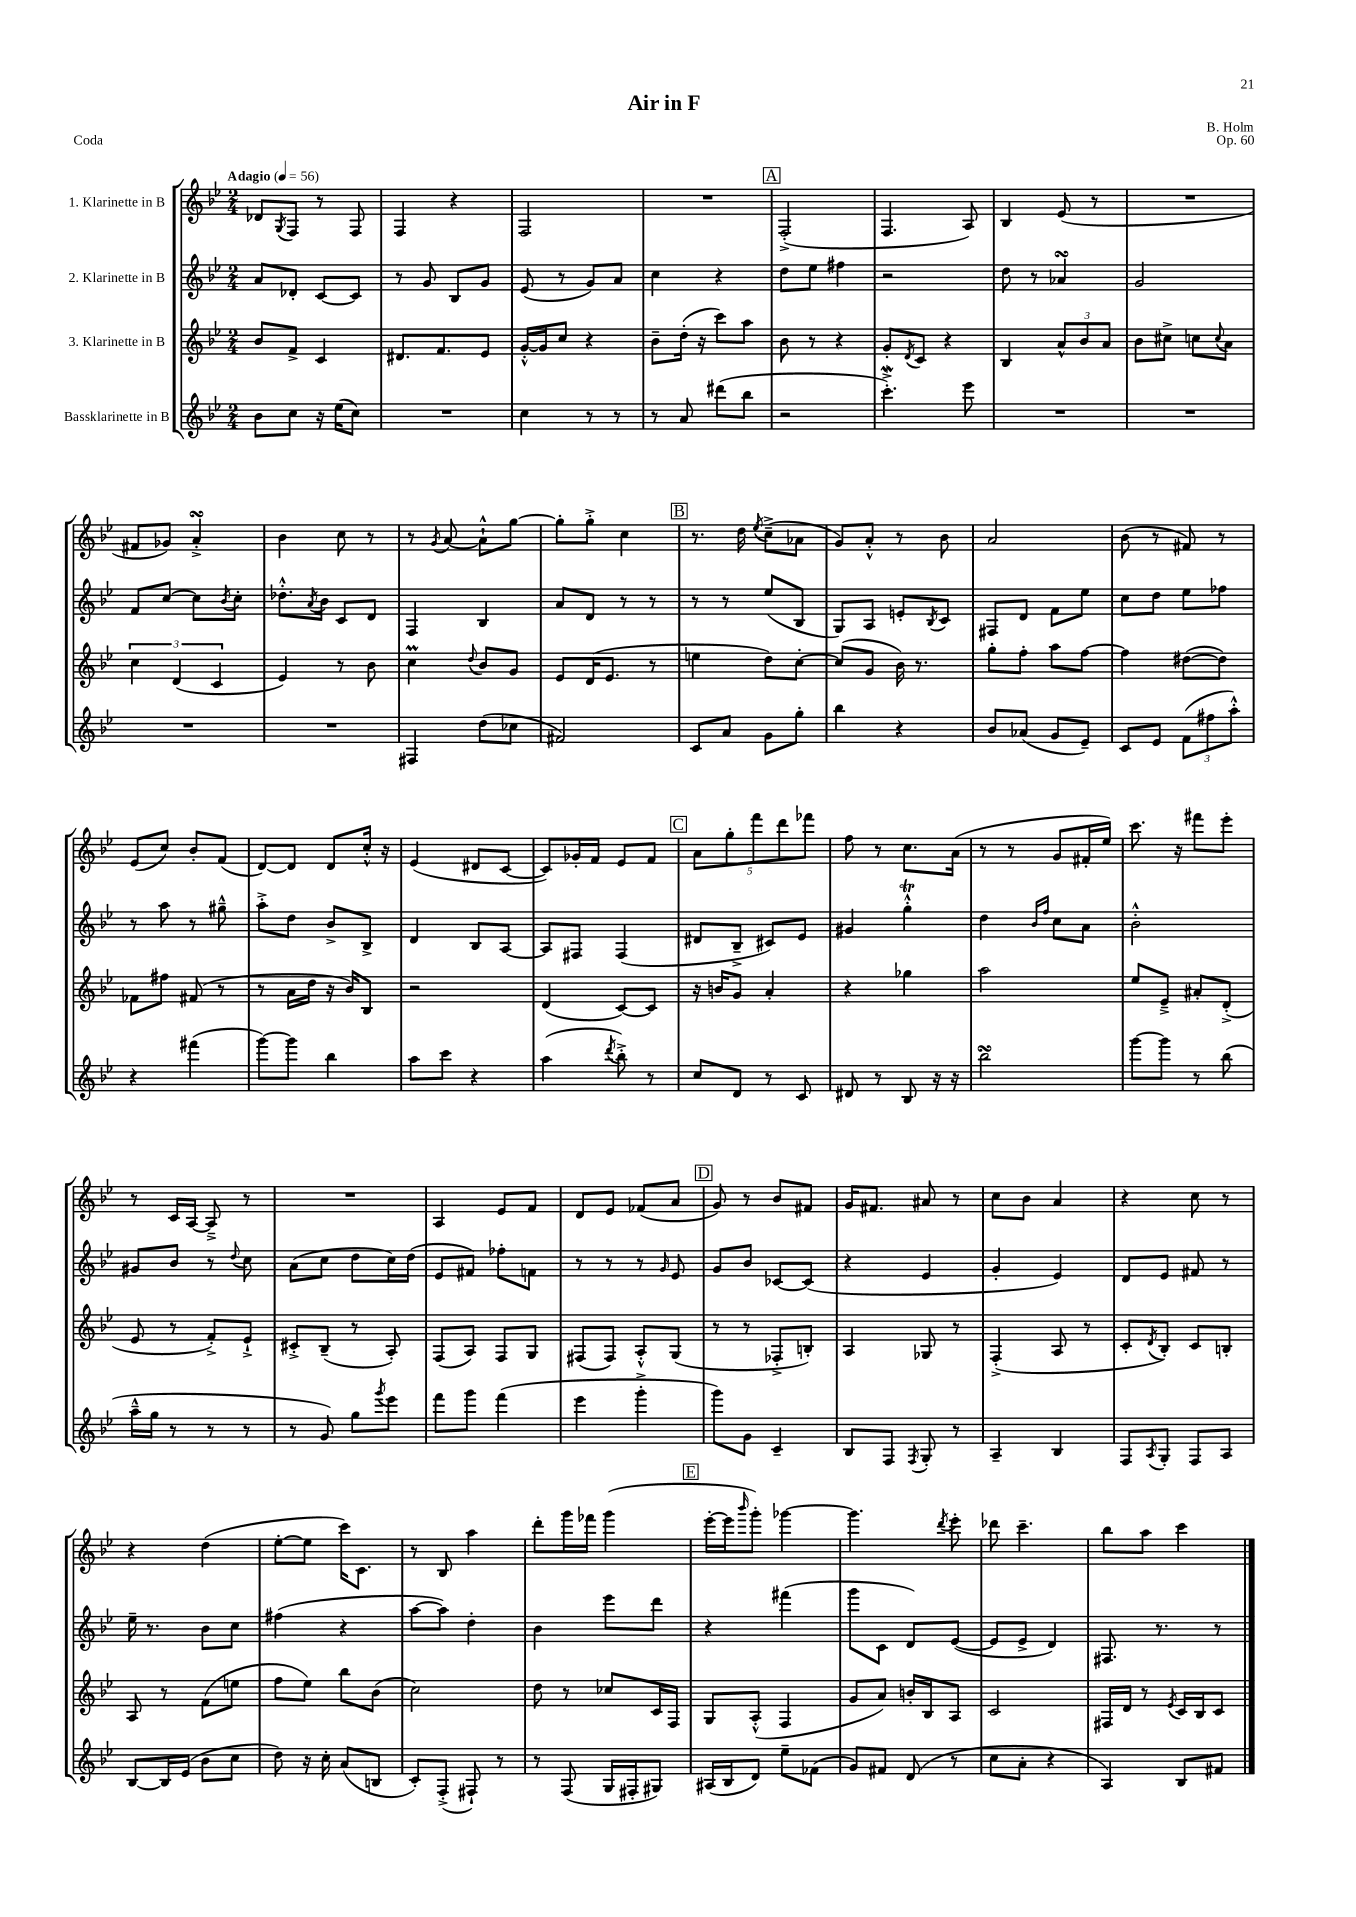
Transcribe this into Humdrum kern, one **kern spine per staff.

**kern	**kern	**kern	**kern
*part4	*part3	*part2	*part1
*staff4	*staff3	*staff2	*staff1
*I"Bassklarinette in B	*I"3. Klarinette in B	*I"2. Klarinette in B	*I"1. Klarinette in B
*clefG2	*clefG2	*clefG2	*clefG2
*k[b-e-]	*k[b-e-]	*k[b-e-]	*k[b-e-]
*M2/4	*M2/4	*M2/4	*M2/4
*MM56	*MM56	*MM56	*MM56
=1	=1	=1	=1
!	!	!	!LO:TX:a:B:t=Adagio
8b-\L	8b-/L	8a/L	8d-X/L
.	.	.	8qG/
8cc\J	8f^/J	8d-X'/J	8F/J
16r	4c/	[8c/L	8r
(16ee-\KL	.	.	.
8cc\J)	.	8c/J]	8F/
=2	=2	=2	=2
2r	8.d#X/L	8r	4F/
.	.	8g/	.
.	8.f/	.	.
.	.	8B-/L	4r
.	8e-/J	8g/J	.
=3	=3	=3	=3
4cc\	[16g'^^/LL	(8e-/	2F/
.	16g/J]	.	.
.	8cc/J	8r	.
8r	4r	8g/L)	.
8r	.	8a/J	.
=4	=4	=4	=4
8r	8b-~\L	4cc\	2r
8a/	(16dd'\Jk	.	.
.	16r	.	.
(8ddd#X\L	8ccc\L)	4r	.
8bb-\J	8aa\J	.	.
!!LO:REH:place=s1:t=A
=5	=5	=5	=5
2r	8b-\	8dd\L	(2F'^/
.	8r	8ee-\J	.
.	4r	4ff#X\	.
=6	=6	=6	=6
4.cccW'^\)	8g'/L	2r	4.F/
.	8qd/	.	.
.	8c/J	.	.
.	4r	.	.
8eee-\	.	.	8A/)
=7	=7	=7	=7
2r	4B-/	8dd\	4B-/
.	.	8r	.
.	12a^^/L	4a-XsSSs/	(8e-/
.	12b-/	.	.
.	.	.	8r
.	12a/J	.	.
=8	=8	=8	=8
2r	8b-\L	2g/	2r
.	8cc#X^\J	.	.
.	8ccn\L	.	.
.	8qqcc/	.	.
.	8a\J	.	.
!!LO:LB:g=z
=9	=9	=9	=9
2r	6cc\	8f/L	8f#X/L
.	.	[8cc/J	8g-X/J)
.	(6d/	.	.
.	.	8cc\L]	4asSsS'^/
.	6c/	.	.
.	.	8qb-/	.
.	.	8cc'\J	.
=10	=10	=10	=10
2r	4e-/)	8.dd-X'^^\L	4b-\
.	.	8qa/	.
.	.	16b-\Jk	.
.	8r	8c/L	8cc\
.	8b-\	8d/J	8r
=11	=11	=11	=11
4F#X/	4ccM\	4F/	8r
.	.	.	8qg/
.	.	.	[8a/
.	8qqdd/	.	.
(8dd\L	8b-/L	4B-/	8a`^^\L]
8cc-X\J	8g/J	.	[8gg\J
=12	=12	=12	=12
2f#X/)	8e-/L	8a/L	8gg'\L]
.	(16d/K	8d/J	8gg'^\J
.	8.e-/J	.	.
.	.	8r	4cc\
.	8r	8r	.
!!LO:REH:place=s1:t=B
=13	=13	=13	=13
8c/L	4een\	8r	8.r
8a/J	.	8r	.
.	.	.	16dd\
.	.	.	8qee-/
8g\L	8dd\L)	(8ee-/L	(8cc~^\L
8gg'\J	[8cc'\J	8B-/J	8a-X\J
=14	=14	=14	=14
4bb-\	(8cc/L]	8G/L)	8g/L)
.	8g/J	8A/J	8a'^^/J
4r	16b-\)	8en'/L	8r
.	8.r	.	.
.	.	8qB-/	.
.	.	8c/J	8b-\
=15	=15	=15	=15
8b-/L	8gg'\L	8F#X/L	2a/
(8a-X/J	8ff'\J	8d/J	.
8g/L	8aa\L	8f\L	.
8e-~/J)	[8ff\J	8ee-\J	.
=16	=16	=16	=16
8c/L	4ff\]	8cc\L	(8b-\
8e-/J	.	8dd\J	8r
(12f\L	([8dd#X\L	8ee-\L	8f#X/)
12ff#X\	.	.	.
.	8dd#\J])	8ff-X\J	8r
12aa'^^\J)	.	.	.
!!LO:LB:g=z
=17	=17	=17	=17
4r	8f-X\L	8r	(8e-/L
.	8ff#X\J	8aa\	8cc/J)
(4fff#X\	(8f#X/	8r	8b-'/L
.	8r	8gg#X~^^\	(8f/J
=18	=18	=18	=18
[8ggg\L)	8r	8aa'^\L	[8d/L)
8ggg\J]	16a\LL	8dd\J	8d/J]
.	16dd\JJ	.	.
4bb-\	16r	8b-^/L	8d/L
.	16b-/KL)	.	.
.	8B-/J	8B-^/J	16cc'^^/Jk
.	.	.	16r
=19	=19	=19	=19
8aa\L	2r	4d/	(4e-/
8ccc\J	.	.	.
4r	.	8B-/L	8d#X/L
.	.	[8A/J	[8c/J
=20	=20	=20	=20
(4aa\	(4d/	8A/L]	8c/L])
.	.	8F#X/J	16g-X'/L
.	.	.	16f/JJ
8qddd/	.	.	.
8bb-'^\)	[8c/L)	(4F#/	8e-/L
8r	8c/J]	.	8f/J
!!LO:REH:place=s1:t=C
=21	=21	=21	=21
8cc/L	16r	8d#X/L	10a\L
.	16bn/KL	.	.
.	.	.	10gg'\
8d/J	8g/J	8B-~^/J	.
.	.	.	10fff\
8r	4a'/	8c#X/L)	.
.	.	.	10ddd\
8c/	.	8e-/J	.
.	.	.	10fff-X\J
=22	=22	=22	=22
8d#X/	4r	4g#X/	8ff\
8r	.	.	8r
8B-/	4gg-X\	4ggT'^^\	8.cc\L
16r	.	.	.
16r	.	.	(16a\Jk
=23	=23	=23	=23
2bb-sSSs\	2aa\	4dd\	8r
.	.	.	8r
.	.	16qqb-/LL	.
.	.	16qqff/JJ	.
.	.	8cc\L	8g/L
.	.	8a\J	16f#X'/L
.	.	.	16ee-/JJ)
=24	=24	=24	=24
[8ggg\L	8ee-/L	2b-'^^\	8.ccc\
8ggg\J]	8e-~^/J	.	.
.	.	.	16r
8r	8a#X'/L	.	8fff#X\L
(8bb-\	(8d'^/J	.	8eee-'\J
!!LO:LB:g=z
=25	=25	=25	=25
16aa~^^\LL	8e-/	8g#X/L	8r
16gg\JJ	.	.	.
8r	8r	8b-/J	16c/LL
.	.	.	[16A/JJ
8r	8f'^/L)	8r	8A~^/]
.	.	8qqdd/	.
8r	8e-`^/J	8cc\	8r
=26	=26	=26	=26
8r	8c#X'^/L	(8a\L	2r
8g/)	(8B-~/J	8cc\J	.
8gg\L	8r	8dd\L	.
8qggg/	.	.	.
8eee-\J	8A'/)	16cc\L)	.
.	.	(16dd\JJ	.
=27	=27	=27	=27
8fff\L	(8F/L	8e-/L	4A/
8ggg\J	8A/J)	8f#X/J)	.
(4fff\	8F/L	8ff-X'\L	8e-/L
.	8G/J	8fn\J	8f/J
=28	=28	=28	=28
4eee-\	(8F#X/L	8r	8d/L
.	8F#/J)	8r	8e-/J
4ggg'^\	8A'^^/L	8r	(8f-X/L
.	.	16qqg/	.
.	(8G/J	8e-/	8a/J
!!LO:REH:place=s1:t=D
=29	=29	=29	=29
8ggg\L)	8r	8g/L	8g/)
8g\J	8r	8b-/J	8r
4c~/	8F-X'^/L	[8c-X/L	8b-/L
.	8Bn'/J)	(8c-/J]	8f#X/J
=30	=30	=30	=30
8B-/L	4A/	4r	16g/KL
.	.	.	8.f#X/J
8F/J	.	.	.
8qF/	.	.	.
8G'/	8G-X/	4e-/	8a#X/
8r	8r	.	8r
=31	=31	=31	=31
4A~/	(4F'^/	4g'/	8cc\L
.	.	.	8b-\J
4B-/	8A/	4e-/)	4a/
.	8r	.	.
=32	=32	=32	=32
8F/L	8c'/L	8d/L	4r
8qA/	8qd/	.	.
8G'/J	8B-'/J)	8e-/J	.
8F/L	8c/L	8f#X/	8cc\
8A/J	8Bn'/J	8r	8r
!!LO:LB:g=z
=33	=33	=33	=33
[8B-/L	8A/	16ee-~\	4r
.	.	8.r	.
16B-/L]	8r	.	.
(16e-/JJ	.	.	.
8b-\L	(8f\L	8b-\L	(4dd\
8cc\J	8een\J	8cc\J	.
=34	=34	=34	=34
8dd\)	8ff\L	(4ff#X\	[8ee-'\L
16r	8ee-\J)	.	8ee-\J]
16cc'\	.	.	.
(8a/L	8bb-\L	4r	16ccc\KL)
.	.	.	8.c\J
8Bn/J	(8b-\J	.	.
=35	=35	=35	=35
8c'/L)	2cc\)	[8aa\L	8r
(8F'^/J	.	8aa\J])	8B-/
8F#X`/)	.	4dd'\	4aa\
8r	.	.	.
=36	=36	=36	=36
8r	8dd\	4b-\	8ddd'\L
(8F/	8r	.	16ggg\L
.	.	.	16fff-X\JJ
16G/LL	8cc-X/L	8eee-\L	(4ggg\
16F#X'/J	.	.	.
8G#X/J)	16c/L	8ddd\J	.
.	16F/JJ	.	.
!!LO:REH:place=s1:t=E
=37	=37	=37	=37
(16A#X/LL	8G/L	4r	[16eee-'\LL
16B-/J	.	.	16eee-\J]
.	.	.	16qqbbb-/
8d/J)	(8A'^^/J	.	8ggg'\J)
8ee-~\L	4F/	(4fff#X\	[4ggg-X\
(8f-X\J	.	.	.
=38	=38	=38	=38
8g/L)	8g/L	8ggg\L	4.ggg-\]
8f#X/J	8a/J)	8c\J	.
(8d/	16bn'/LL	8d/L)	.
.	16B-/J	.	.
.	.	.	8qddd/
8r	8A/J	([8e-/J	8eee-'\
=39	=39	=39	=39
8cc\L	2c/	8e-/L]	8ddd-X\
8a'\J	.	8e-^/J	4.ccc~\
4r	.	4d/)	.
=40	=40	=40	=40
4A/)	16F#X/LL	8.F#X/	8bb-\L
.	16d/JJ	.	.
.	8r	.	8aa\J
.	.	8.r	.
.	8qe-/	.	.
8B-/L	16c/LL	.	4ccc\
.	16B-/J	.	.
8f#X/J	8c/J	8r	.
==	==	==	==
*-	*-	*-	*-
